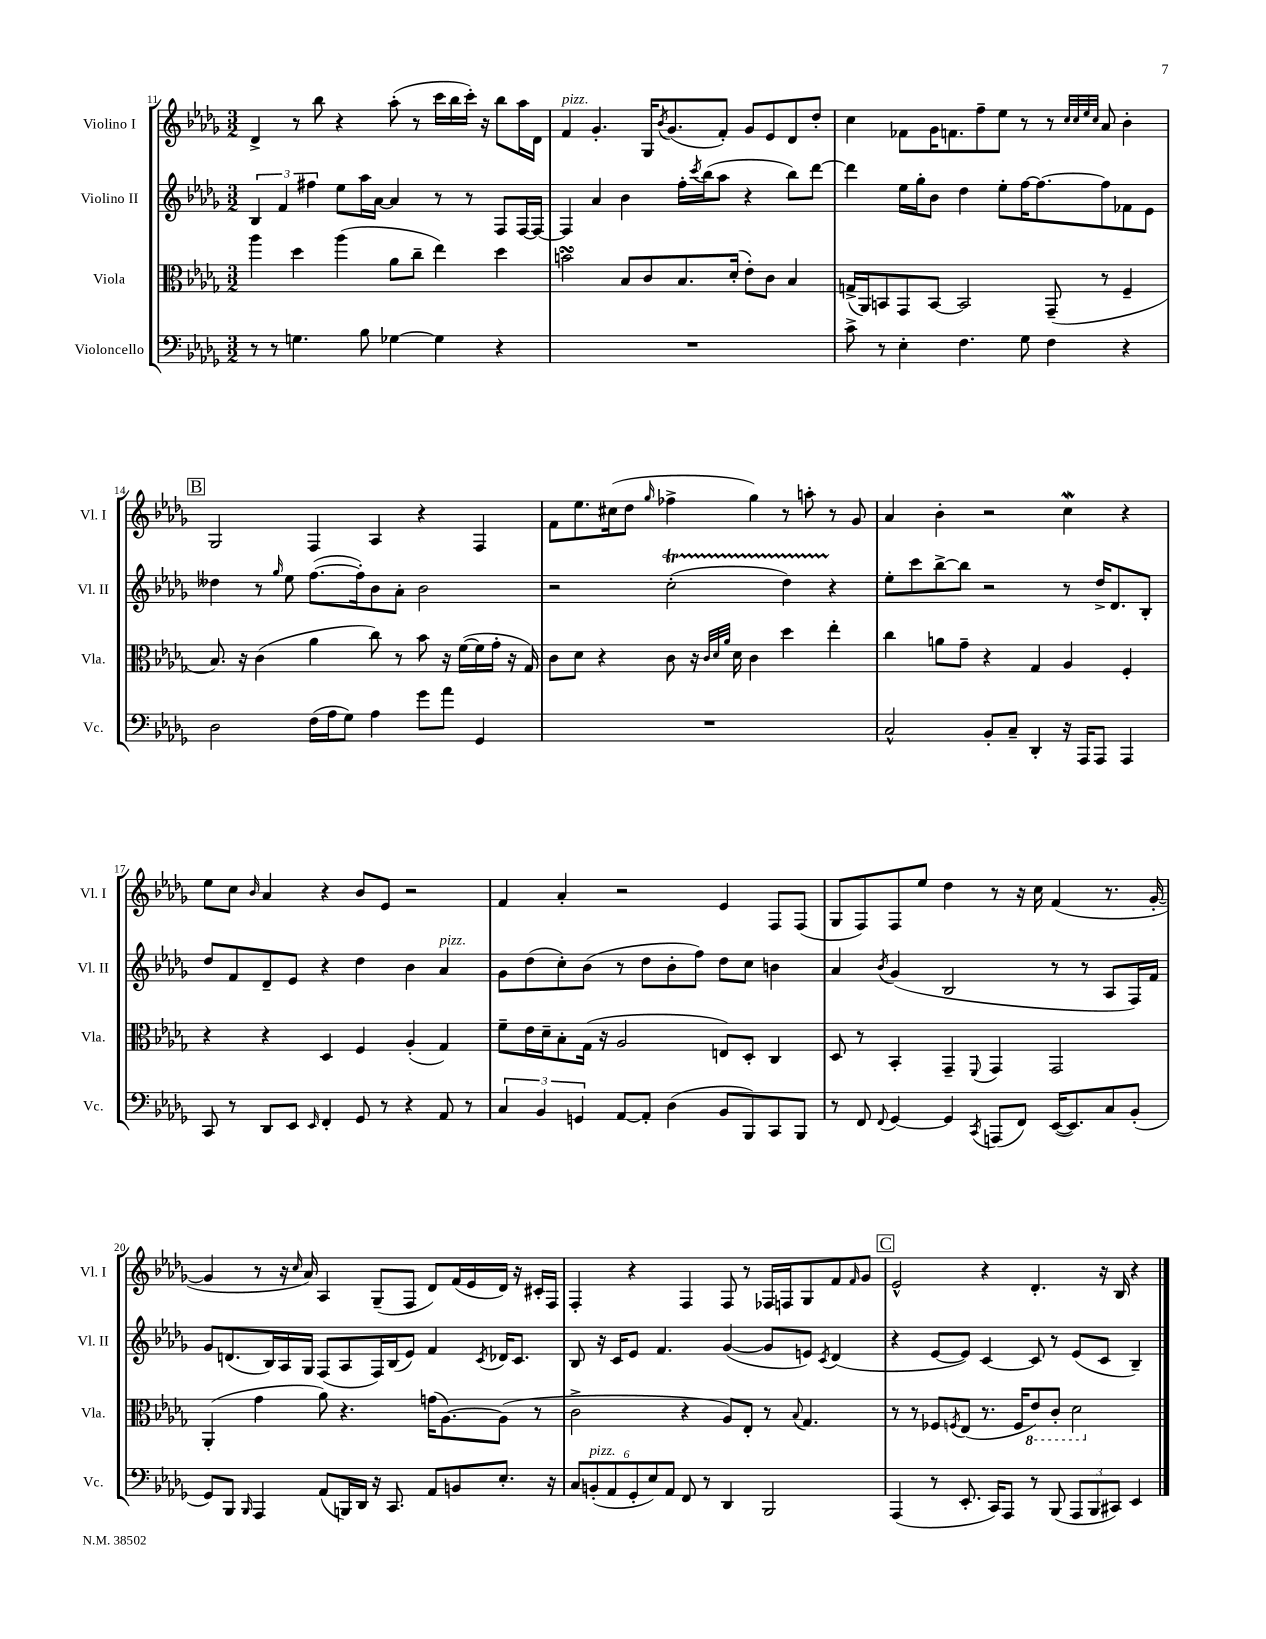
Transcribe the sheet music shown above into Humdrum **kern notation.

**kern	**kern	**kern	**kern
*staff4	*staff3	*staff2	*staff1
*clefF4	*clefC3	*clefG2	*clefG2
*k[b-e-a-d-g-]	*k[b-e-a-d-g-]	*k[b-e-a-d-g-]	*k[b-e-a-d-g-]
*M3/2	*M3/2	*M3/2	*M3/2
8r	4aa-	6B-	4d-^
8r	.	.	.
.	.	6f	.
4.G	4dd-	.	8r
.	.	6ff#	.
.	.	.	8bb-
.	(4aa-	8ee-	4r
8B-	.	16aa-	.
.	.	[16a-	.
[4G-	8a-	4a-]	(8aa-'
.	8cc~	.	8r
4G-]	4ee-)	8r	16ccc
.	.	.	16bb-
.	.	8r	16ccc')
.	.	.	16r
4r	4dd-	8F	8bb-
.	.	[16F	16aa-
.	.	16F_	16d-
=	=	=	=
1.r	2b	4F]	4f
.	.	4a-	4.g-'
.	8B-	4b-	.
.	8c	.	16G-
.	.	.	8qb-
.	.	.	(8.g-
.	8.B-	16ff'	.
.	.	8qccc	.
.	.	(16bb-	.
.	.	8aa-	8f')
.	(16d-'	.	.
.	8e-')	4r	8g-
.	8c	.	8e-
.	4B-	8bb-)	8d-
.	.	[8ddd-	8dd-'
=	=	=	=
8c^	(16G^	4ddd-]	4cc
.	16AA-)	.	.
8r	8BB	.	.
4E-'	8GG-	16ee-	8f-
.	.	16gg-'	.
.	[8BB	8b-	16g-
.	.	.	8.f
4.F	2BB]	4dd-	.
.	.	.	8ff~
.	.	8ee-'	8ee-
8G-	.	[16ff	8r
.	.	8.ff_	.
4F	(8GG-~	.	8r
.	.	.	32qqcc
.	.	.	32qqcc
.	.	.	32qqee-
.	.	.	32qqcc
.	8r	8ff]	8a-
4r	4F~	8f-	4b-'
.	.	8e-	.
=	=	=	=
2D-	8.B-)	4dd--	2G-
.	16r	.	.
.	(4c	8r	.
.	.	16qqgg-	.
.	.	8ee-	.
(16F	4a-	([8.ff	4F
16A-	.	.	.
8G-)	.	.	.
.	.	16ff'])	.
4A-	8cc)	8b-	4A-
.	8r	8a-'	.
8g-	8b-	2b-	4r
8a-	16r	.	.
.	([16f	.	.
4GG-	16f]	.	4F
.	16g-'	.	.
.	16r	.	.
.	16G-)	.	.
=	=	=	=
1.r	8c	2r	8f
.	8d-	.	8.ee-
.	4r	.	.
.	.	.	(16cc#
.	.	.	8dd-
.	.	.	16qqgg-
.	8c	(2cc'	4ff-^
.	16r	.	.
.	32qqc	.	.
.	32qqd-	.	.
.	32qqa-	.	.
.	16d-	.	.
.	4c	.	4gg-)
.	4dd-	4dd-)	8r
.	.	.	8aa'
.	4ee-'	4r	8r
.	.	.	8g-
=	=	=	=
2C^^	4cc	8ee-'	4a-
.	.	8ccc	.
.	8a	[8bb-^	4b-'
.	8g-~	8bb-]	.
8BB-'	4r	2r	2r
8C~	.	.	.
4DD-'	4G-	.	.
16r	4A-	8r	4cc
16AAA-	.	.	.
8AAA-	.	16dd-^	.
.	.	8.d-	.
4AAA-	4F'	.	4r
.	.	8B-'	.
=	=	=	=
8CC	4r	8dd-	8ee-
8r	.	8f	8cc
.	.	.	16qqb-
8DD-	4r	8d-~	4a-
8EE-	.	8e-	.
16qqEE-	.	.	.
4FF'	4D-	4r	4r
8GG-	4F	4dd-	8b-
8r	.	.	8e-
4r	(4A-'	4b-	2r
8AA-	4G-)	4a-	.
8r	.	.	.
=	=	=	=
6C	8f~	8g-	4f
.	16e-	(8dd-	.
6BB-	.	.	.
.	16d-~	.	.
.	8B-'	8cc')	4a-'
6GG	.	.	.
.	(16G-	(8b-	.
.	16r	.	.
[8AA-	2A-	8r	2r
8AA-']	.	8dd-	.
(4D-	.	8b-'	.
.	.	8ff)	.
8BB-	8E)	8dd-	4e-
8BBB-)	8D-'	8cc	.
8CC	4C	4b	8F
8BBB-	.	.	(8F
=	=	=	=
8r	8D-	4a-	8G-
8FF	8r	.	8F)
8qqFF	.	8qb-	.
[4GG-	4BB-'	(4g-	8F
.	.	.	8ee-
4GG-]	4GG-~	2B-	4dd-
8qCC	8qqFF	.	.
(8AAA	4GG-	.	8r
8FF)	.	.	16r
.	.	.	16cc
([16EE-	2GG-	8r	(4f
8.EE-])	.	.	.
.	.	8r	.
8C	.	8A-	8.r
(8BB-'	.	16F)	.
.	.	16f	[16g-'
=	=	=	=
8GG-)	(4AA-'	8g-	4g-]
8BBB-	.	(8.d	.
16qqBBB-	.	.	.
4AAA-	4g-	.	8r
.	.	16B-)	.
.	.	16A-	16r
.	.	.	16qqcc
.	.	16G-	16a-)
(8AA-	8a-)	(8F	4A-
16BBB)	4.r	8A-	.
16DD-	.	.	.
16r	.	16F)	(8G-~
8.CC	.	(16B-	.
.	.	8e-)	8F
8AA-	(16g	4f	8d-)
.	[8.A-)	.	.
8BB	.	.	(16f
.	.	.	16e-
.	.	8qc	.
8.E-'	(8A-]	16d-	16d-)
.	.	8.c	16r
.	8r	.	16c#'
16r	.	.	16F
=	=	=	=
12C	2c^	8B-	4F'
(12BB'	.	.	.
.	.	16r	.
12AA-	.	.	.
.	.	16c	.
12GG-'	.	8e-	4r
12E-)	.	.	.
.	.	4.f	.
12AA-	.	.	.
8FF	4r	.	4F
8r	.	.	.
4DD-	8A-)	([4g-	8F
.	8E-'	.	8r
2BBB-	8r	8g-]	16F-
.	.	.	16F
.	8qqB-	.	.
.	4.G-	8e)	8G-
.	.	8qc	.
.	.	(4d-	8f
.	.	.	16qqf
.	.	.	8g-
=	=	=	=
(4AAA-	8r	4r	2e-^^
.	8r	.	.
8r	8F-	[8e-	.
.	8qF	.	.
8.EE-'	(8E-	8e-])	.
.	8.r	[4c	4r
16CC)	.	.	.
8AAA-	.	.	.
.	16F	.	.
8r	8E-)	8c]	4.d-'
(8BBB-	8C'	8r	.
12AAA-	2D-	(8e-	.
12BBB-	.	.	.
.	.	8c	16r
12CC#)	.	.	.
.	.	.	16B-
4EE-	.	4B-~)	4r
==	==	==	==
*-	*-	*-	*-
